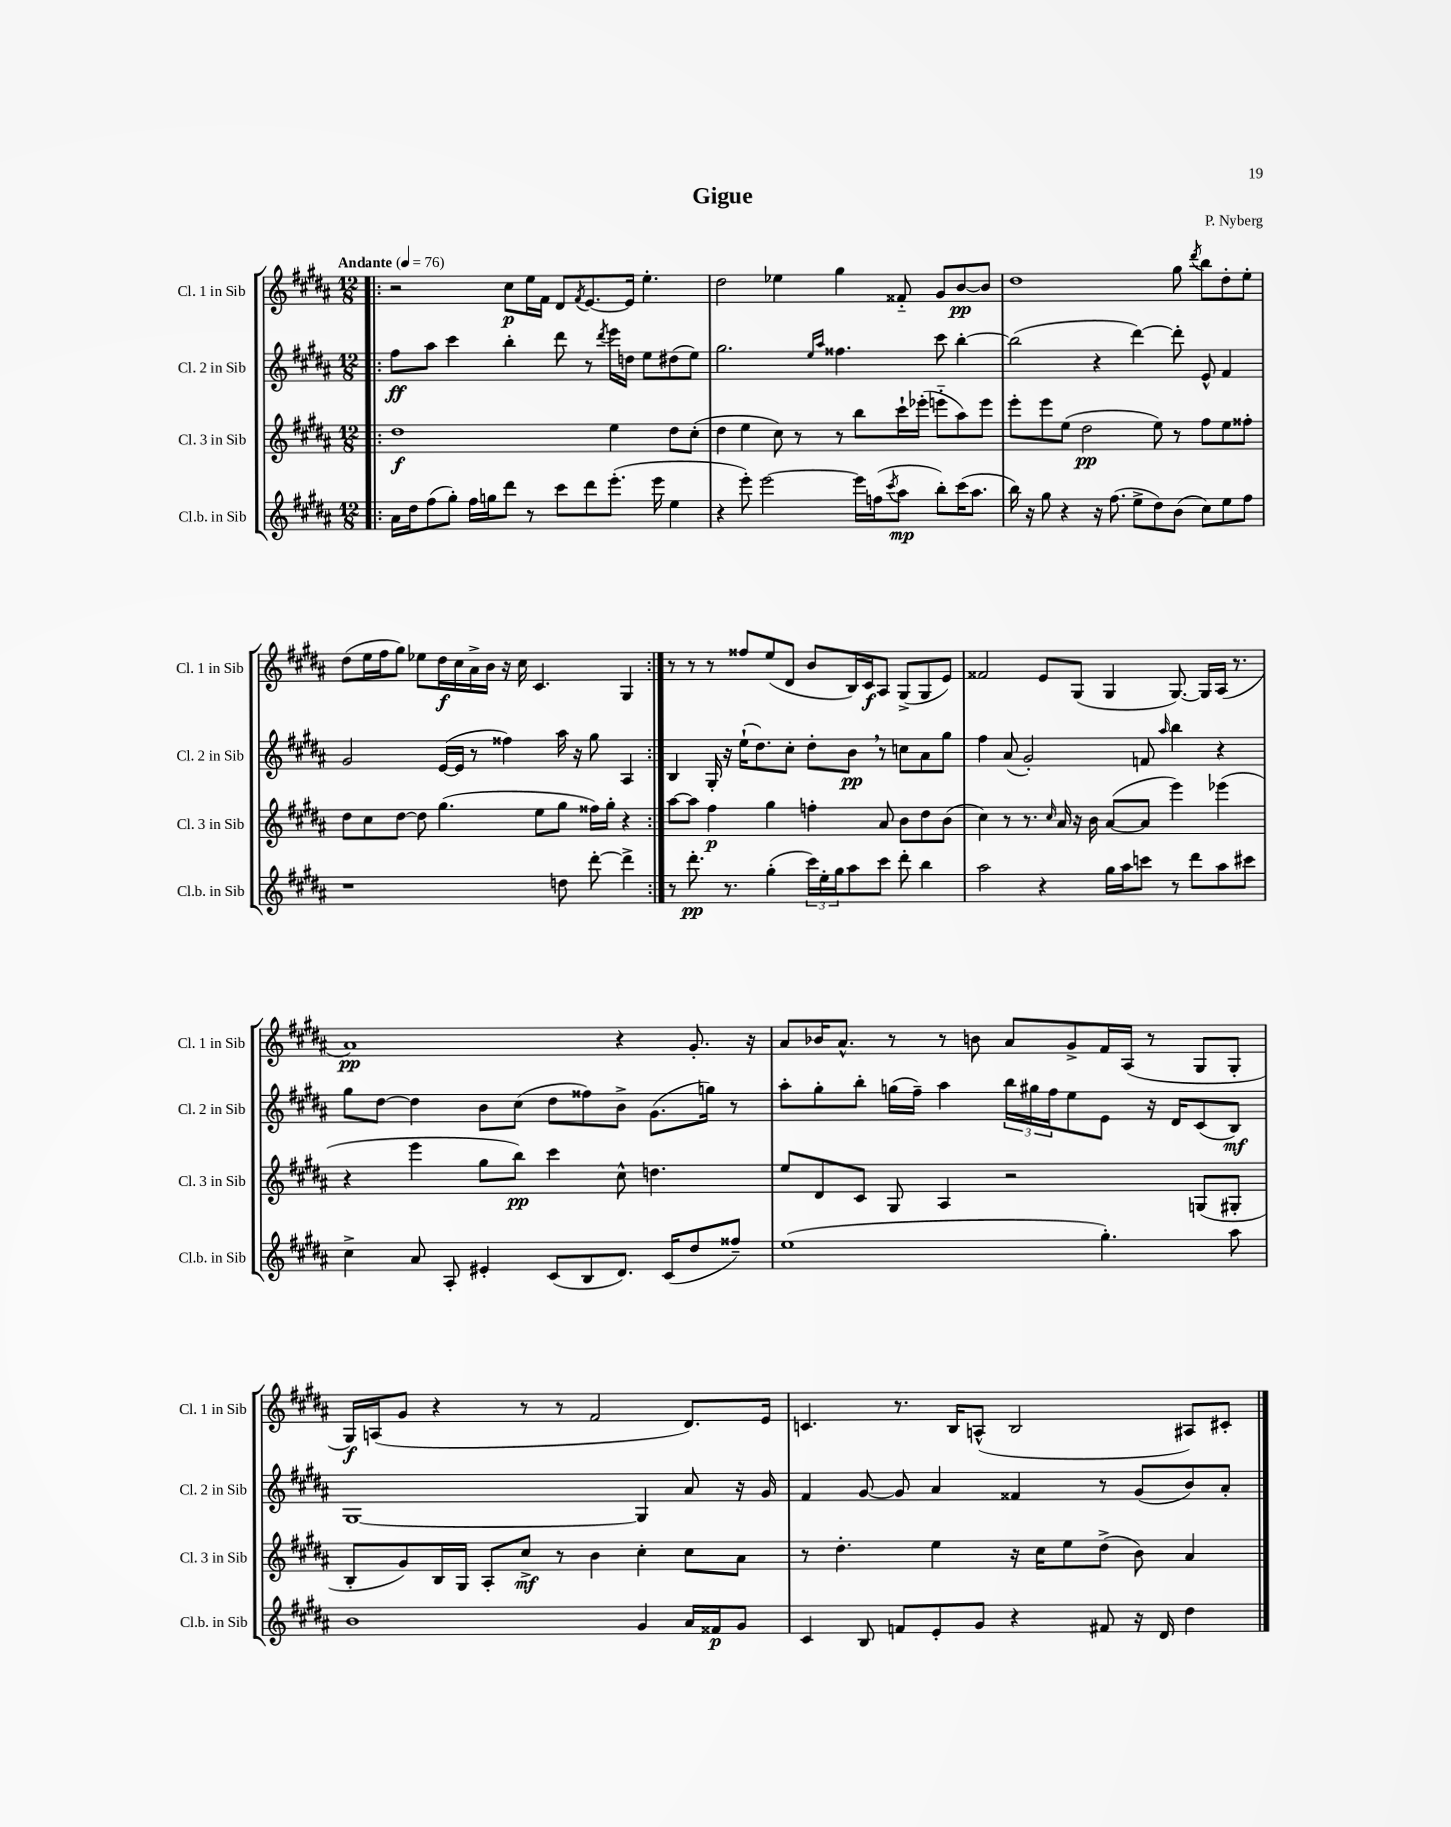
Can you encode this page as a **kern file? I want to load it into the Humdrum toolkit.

**kern	**dynam	**kern	**dynam	**kern	**dynam	**kern	**dynam
*part4	*part4	*part3	*part3	*part2	*part2	*part1	*part1
*staff4	*staff4	*staff3	*staff3	*staff2	*staff2	*staff1	*staff1
*I"Cl.b. in Sib	*	*I"Cl. 3 in Sib	*	*I"Cl. 2 in Sib	*	*I"Cl. 1 in Sib	*
*I'Cl.b. in Sib	*	*I'Cl. 3 in Sib	*	*I'Cl. 2 in Sib	*	*I'Cl. 1 in Sib	*
*clefG2	*	*clefG2	*	*clefG2	*	*clefG2	*
*k[f#c#g#d#a#]	*	*k[f#c#g#d#a#]	*	*k[f#c#g#d#a#]	*	*k[f#c#g#d#a#]	*
*M12/8	*	*M12/8	*	*M12/8	*	*M12/8	*
*MM76	*	*MM76	*	*MM76	*	*MM76	*
=1!|:	=1!|:	=1!|:	=1!|:	=1!|:	=1!|:	=1!|:	=1!|:
!	!	!	!	!	!	!LO:TX:a:B:t=Andante	!
16a#\LL	.	1dd#	f	8ff#\L	ff	2r	.
16dd#\J	.	.	.	.	.	.	.
(8ff#\	.	.	.	8aa#\J	.	.	.
8gg#'\J)	.	.	.	4ccc#\	.	.	.
16ff#\LL	.	.	.	.	.	.	.
16ggn\J	.	.	.	.	.	.	.
8ddd#\J	.	.	.	4bb'\	.	8cc#\L	p
8r	.	.	.	.	.	16ee\L	.
.	.	.	.	.	.	16f#\JJ	.
8ccc#\L	.	.	.	8ddd#\	.	8d#/L	.
.	.	.	.	.	.	8qf#/	.
8ddd#\	.	.	.	8r	.	[8.e/	.
.	.	.	.	8qddd#/	.	.	.
(8.eee'\J	.	4ee\	.	16eee\LL	.	.	.
.	.	.	.	16ddn\JJ	.	16e/Jk]	.
.	.	.	.	8ee\L	.	4.ee'\	.
16eee\	.	.	.	.	.	.	.
4ee\	.	8dd#\L	.	(8dd#X\	.	.	.
.	.	(8cc#'\J	.	8ee\J)	.	.	.
=2	=2	=2	=2	=2	=2	=2	=2
4r	.	4dd#\	.	2.gg#\	.	2dd#\	.
8eee'\)	.	4ee\	.	.	.	.	.
[2eee\	.	.	.	.	.	.	.
.	.	8cc#\)	.	.	.	4ee-X\	.
.	.	8r	.	.	.	.	.
.	.	.	.	16qqee/LL	.	.	.
.	.	.	.	16qqaa#/JJ	.	.	.
.	.	8r	.	4.ff##X\	.	4gg#\	.
16eee\LL]	.	8bb\L	.	.	.	.	.
(16ffn\J	.	.	.	.	.	.	.
8qccc#/	.	.	.	.	.	.	.
8aa#\J	mp	16ccc#`\L	.	.	.	8f##X/	.
.	.	(16eee-X'\JJ	.	.	.	.	.
8bb'\L)	.	8eeen\L	.	8ccc#\	.	8g#/L	.
(16ccc#\K	.	8aa#\)	.	[4bb'\	.	[8b/	pp
8.aa#\J	.	.	.	.	.	.	.
.	.	8eee\J	.	.	.	8b/J]	.
=3	=3	=3	=3	=3	=3	=3	=3
16bb\)	.	8eee'\L	.	(2bb\]	.	1dd#	.
16r	.	.	.	.	.	.	.
8gg#\	.	8eee\	.	.	.	.	.
4r	.	(8ee\J	.	.	.	.	.
.	.	2dd#\	pp	.	.	.	.
16r	.	.	.	4r	.	.	.
(8.ff#\	.	.	.	.	.	.	.
8ee^\L	.	.	.	[4ddd#\)	.	.	.
8dd#\)	.	8ee\)	.	.	.	.	.
(8b\J	.	8r	.	8ddd#'\]	.	8gg#\	.
.	.	.	.	.	.	8qddd#/	.
8cc#\L)	.	8ff#\L	.	8e^^/	.	8bb\L	.
8ee\	.	8ee\	.	4f#/	.	8dd#'\	.
8ff#\J	.	8ff##X'\J	.	.	.	8ee'\J	.
!!LO:LB:g=z
=4	=4	=4	=4	=4	=4	=4	=4
1r	.	8dd#\L	.	2g#/	.	(8dd#\L	.
.	.	8cc#\	.	.	.	16ee\L	.
.	.	.	.	.	.	16ff#\J	.
.	.	[8dd#\J	.	.	.	8gg#\J)	.
.	.	8dd#\]	.	.	.	8ee-X\L	.
.	.	(4.gg#\	.	([16e/LL	.	16dd#\L	f
.	.	.	.	16e/JJ]	.	16cc#\	.
.	.	.	.	8r	.	16a#^\	.
.	.	.	.	.	.	16b\JJ	.
.	.	.	.	4ff##X\)	.	16r	.
.	.	.	.	.	.	16cc#\	.
.	.	8ee\L	.	.	.	4.c#/	.
8ddn\	.	8gg#\J	.	16aa#\	.	.	.
.	.	.	.	16r	.	.	.
[8ddd#'\	.	16ff##X\LL)	.	8gg#\	.	.	.
.	.	16gg#'\JJ	.	.	.	.	.
4ddd#^\]	.	4r	.	4A#/	.	4G#/	.
=5:|!	=5:|!	=5:|!	=5:|!	=5:|!	=5:|!	=5:|!	=5:|!
8r	.	[8aa#\L	.	4B/	.	8r	.
8.ddd#'\	pp	8aa#\J]	.	.	.	8r	.
.	.	4ff#\	p	16G#'/	.	8r	.
8.r	.	.	.	16r	.	.	.
.	.	.	.	(16ee`\KL	.	8ff##X/L	.
.	.	.	.	8.dd#\)	.	.	.
(4gg#'\	.	4gg#\	.	.	.	(8ee/	.
.	.	.	.	8cc#'\J	.	8d#/J	.
24ccc#\LL)	.	4ffn'\	.	8dd#'\L	.	8b/L	.
24ee'\	.	.	.	.	.	.	.
24gg#\J	.	.	.	.	.	.	.
8aa#\	.	.	.	8b,\J	pp	16B/L)	.
.	.	.	.	.	.	16c#/J	f
8ccc#\J	.	8a#/	.	8r	.	8A#/J	.
8ddd#'\	.	8b\L	.	8ccn\L	.	(8G#^/L	.
4bb\	.	8dd#\	.	8a#\	.	8G#/	.
.	.	(8b\J	.	8gg#\J	.	8e/J)	.
=6	=6	=6	=6	=6	=6	=6	=6
2aa#\	.	4cc#\)	.	4ff#\	.	2f##X/	.
.	.	8r	.	(8a#/	.	.	.
.	.	8.r	.	2g#'/)	.	.	.
4r	.	.	.	.	.	8e/L	.
.	.	16qqcc#/	.	.	.	.	.
.	.	16a#/	.	.	.	.	.
.	.	16r	.	.	.	(8G#/J	.
.	.	16b\	.	.	.	.	.
16gg#\LL	.	([8a#/L	.	.	.	4G#/	.
16aa#\J	.	.	.	.	.	.	.
8cccn\J	.	8a#/J]	.	8fn/	.	.	.
.	.	.	.	16qqaa#/	.	.	.
8r	.	4eee\)	.	4bb\	.	[8.G#/)	.
8ddd#\L	.	.	.	.	.	.	.
.	.	.	.	.	.	16G#/LL]	.
8aa#\	.	(4eee-X\	.	4r	.	(16A#/JJ	.
.	.	.	.	.	.	8.r	.
8ccc#X\J	.	.	.	.	.	.	.
!!LO:LB:g=z
=7	=7	=7	=7	=7	=7	=7	=7
4cc#^\	.	4r	.	8gg#\L	.	1a#)	pp
.	.	.	.	[8dd#\J	.	.	.
8a#/	.	4eee\	.	4dd#\]	.	.	.
8A#'/	.	.	.	.	.	.	.
4e#X'/	.	8gg#\L	.	8b\L	.	.	.
.	.	8bb\J)	pp	(8cc#\J	.	.	.
(8c#/L	.	4ccc#\	.	8dd#\L	.	.	.
8B/	.	.	.	8ff##X\)	.	.	.
8.d#/J)	.	8cc#^^\	.	8b^\J	.	4r	.
.	.	4.ddn\	.	(8.g#\L	.	.	.
(16c#/KL	.	.	.	.	.	.	.
8dd#/	.	.	.	.	.	8.g#'/	.
.	.	.	.	16ggn\Jk)	.	.	.
8ff##X~/J)	.	.	.	8r	.	.	.
.	.	.	.	.	.	16r	.
=8	=8	=8	=8	=8	=8	=8	=8
(1ee	.	8ee/L	.	8aa#'\L	.	8a#/L	.
.	.	8d#/	.	8gg#'\	.	16b-X/K	.
.	.	.	.	.	.	8.a#^^/J	.
.	.	8c#/J	.	8bb'\J	.	.	.
.	.	8G#/	.	(16ggn\LL	.	8r	.
.	.	.	.	16ff#~\JJ)	.	.	.
.	.	4A#/	.	4aa#\	.	8r	.
.	.	.	.	.	.	8bn\	.
.	.	2r	.	24bb\LL	.	8a#/L	.
.	.	.	.	24gg#X\	.	.	.
.	.	.	.	24ff#\J	.	.	.
.	.	.	.	8ee\	.	8g#^/	.
4.gg#'\)	.	.	.	8e\J	.	16f#/L	.
.	.	.	.	.	.	(16A#/JJ	.
.	.	.	.	16r	.	8r	.
.	.	.	.	16d#/KL	.	.	.
.	.	(8Gn/L	.	(8c#/	.	8G#/L	.
8aa#\	.	8G#X'/J	.	8B/J)	mf	8G#'/J	.
!!LO:LB:g=z
=9	=9	=9	=9	=9	=9	=9	=9
1b	.	8B'/L	.	[1G#	.	16G#/LL)	f
.	.	.	.	.	.	(16An/J	.
.	.	8g#/)	.	.	.	8g#/J	.
.	.	16B/L	.	.	.	4r	.
.	.	16G#/JJ	.	.	.	.	.
.	.	8A#'/L	.	.	.	.	.
.	.	8cc#^/J	mf	.	.	8r	.
.	.	8r	.	.	.	8r	.
.	.	4b\	.	.	.	2f#/	.
4g#/	.	4cc#'\	.	4G#/]	.	.	.
16a#/LL	.	8cc#\L	.	8a#/	.	8.d#/L)	.
16f##X/J	p	.	.	.	.	.	.
8g#/J	.	8a#\J	.	16r	.	.	.
.	.	.	.	16g#/	.	16e/Jk	.
=10	=10	=10	=10	=10	=10	=10	=10
4c#/	.	8r	.	4f#/	.	4.cn/	.
.	.	4.dd#'\	.	.	.	.	.
8B/	.	.	.	[8g#/	.	.	.
8fn/L	.	.	.	8g#/]	.	8.r	.
8e'/	.	4ee\	.	4a#/	.	.	.
.	.	.	.	.	.	16B/KL	.
8g#/J	.	.	.	.	.	(8An^^/J	.
4r	.	16r	.	4f##X/	.	2B/	.
.	.	16cc#\KL	.	.	.	.	.
.	.	8ee\	.	.	.	.	.
8f#X/	.	(8dd#^\J	.	8r	.	.	.
16r	.	8b\)	.	(8g#/L	.	.	.
16d#/	.	.	.	.	.	.	.
4dd#\	.	4a#/	.	8b/)	.	8A#X/L)	.
.	.	.	.	8a#'/J	.	8c#X'/J	.
==	==	==	==	==	==	==	==
*-	*-	*-	*-	*-	*-	*-	*-
